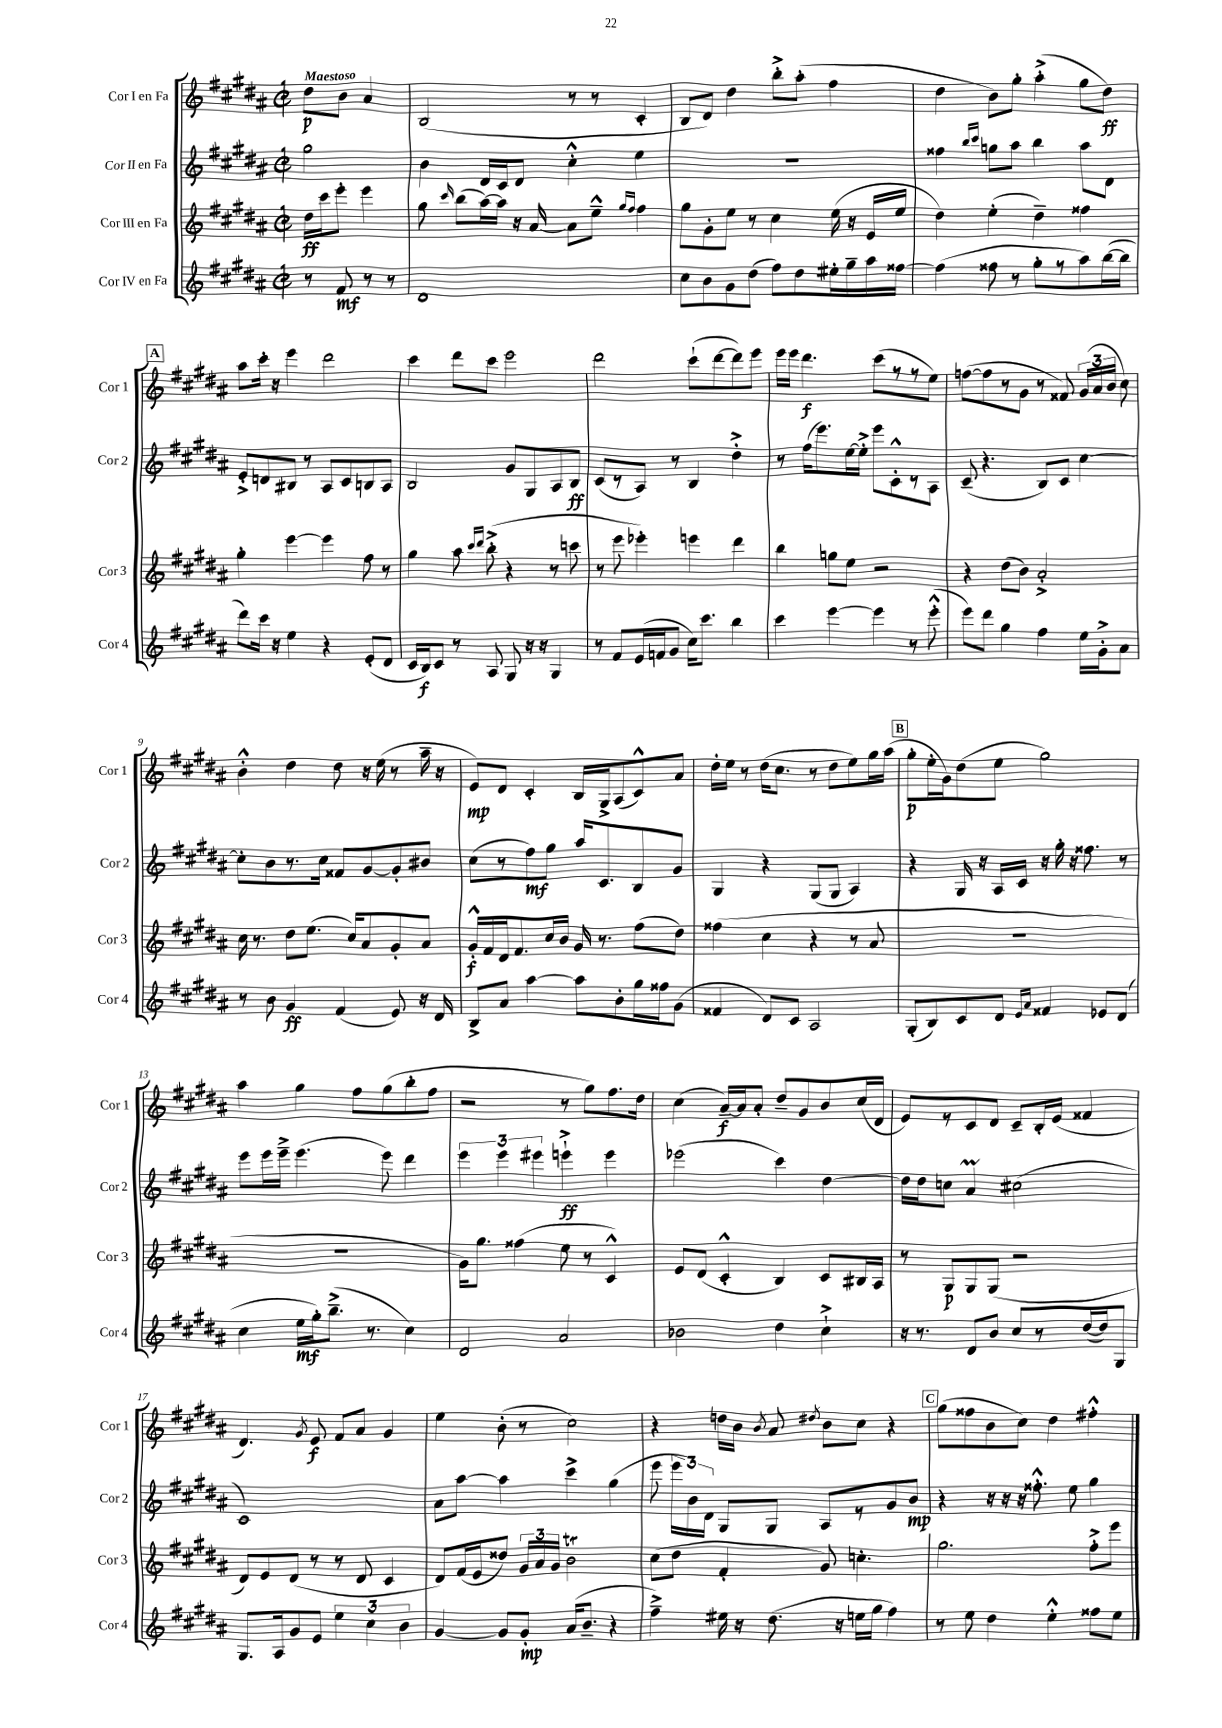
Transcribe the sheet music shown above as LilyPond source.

<<
\new StaffGroup <<
\new Staff = "s0" \with { instrumentName = "Cor I en Fa" shortInstrumentName = "Cor 1" } {
    \clef treble \key b \major \defaultTimeSignature \time 2/2 \partial 2 \tempo "Maestoso"
    \autoBeamOff dis''8[\p b'8] ais'4 |
    b2( r8 r8 cis'4-. |
    b8[ dis'8]) dis''4 b''8[-.-> ais''8]-.( fis''4 |
    dis''4 b'8[) gis''8]-. ais''4-.->( gis''8[ dis''8]\ff) |
    \mark \markup { \box "A" } ais''8[ cis'''16]-. r16 e'''4 dis'''2 |
    cis'''4 dis'''8[ cis'''8] e'''2 |
    dis'''2 cis'''8[-!( dis'''8~ dis'''8) e'''8] |
    e'''16[ e'''16] dis'''4.\f cis'''8[( r8 r8 e''8]) |
    f''8[~( f''8 r8 gis'8] r8 fisis'8) \tuplet 3/2 { gis'16[( ais'16 b'16] } cis''8) |
    b'4-.-^ dis''4 dis''8 r16 e''16( r8 ais''16-- r16 |
    e'8[\mp) dis'8] cis'4-. b16[ gis16-> ais8( cis'8-^) ais'8] |
    dis''16[-. e''16] r8 dis''16[( cis''8.] r8 dis''8[ e''8) gis''16 ais''16]( |
    \mark \markup { \box "B" } gis''8[-.\p e''16-. gis'16) dis''8( e''8] gis''2) |
    ais''4 gis''4 fis''8[ gis''8( b''8-. fis''8] |
    r2 r8 gis''8[) fis''8. dis''16] |
    cis''4( ais'16[~--\f) ais'16 ais'8]-. dis''8[-- gis'8 b'8 cis''16( dis'16] |
    e'8[) r8 cis'8 dis'8] cis'8[-- b16-. e'16]( fisis'4 |
    dis'4.) \acciaccatura { gis'8 } e'8\f fis'8[ ais'8] gis'4 |
    e''4 b'8-.( r8 cis''2) |
    r4 d''16[ b'16] \acciaccatura { b'8 } ais'8 \acciaccatura { dis''8 } b'8[ cis''8] r4 |
    \mark \markup { \box "C" } gis''8[( fisis''8 b'8 cis''8]) dis''4 fis''4-.-^ \bar "|." |
}
\new Staff = "s1" \with { instrumentName = "Cor II en Fa" shortInstrumentName = "Cor 2" } {
    \clef treble \key b \major \defaultTimeSignature \time 2/2 \partial 2
    \autoBeamOff gis''2 |
    b'4 dis'16[ cis'16 dis'8] cis''4-.-^ e''4 |
    R1 |
    fisis''4 \grace { b''16[ cis'''16] } g''8[ ais''8] b''4 ais''8[ dis'8] |
    \mark \markup { \box "A" } e'8[-.-> d'8 bis8] r8 ais8[ cis'8 b8 ais8] |
    b2 gis'8[ gis8 ais8 b8]\ff |
    cis'8[( r8 ais8]) r8 b4 dis''4-.-> |
    r8 fis''16[( e'''8.) e''16~ e''16]-.-> e'''8[ cis'8-.-^ r8 ais8] |
    cis'8--( r4. b8[) cis'8] cis''4~ |
    cis''8[-. b'8 r8. cis''16] fisis'8[ gis'8~ gis'8-. bis'8] |
    cis''8[( r8 fis''8\mf) gis''8] ais''16[ cis'8. b8 gis'8] |
    gis4 r4 gis8[( gis8] ais4) |
    \mark \markup { \box "B" } r4 gis16 r16 ais16[ cis'16] r16 gis''16-. r16 fisis''8. r8 |
    e'''8[ e'''16 e'''16]---> e'''4.( e'''8) dis'''4 |
    \tuplet 3/2 { e'''4 e'''4 eis'''4 } e'''4-!->\ff e'''4 |
    ees'''2( cis'''4) dis''4~ |
    dis''16[ dis''16 c''8] ais'4\prall cis''2( |
    cis'1) |
    ais'8[ ais''8]~ ais''4 cis'''4-> gis''4( |
    e'''8 \tuplet 3/2 { e'''16[ b'16) dis'16] } gis8[ gis8] ais8[ r8 gis'8 b'8]\mp |
    \mark \markup { \box "C" } r4 r16 r16 r16 fisis''8.-.-^ e''8 gis''4 \bar "|." |
}
\new Staff = "s2" \with { instrumentName = "Cor III en Fa" shortInstrumentName = "Cor 3" } {
    \clef treble \key b \major \defaultTimeSignature \time 2/2 \partial 2
    \autoBeamOff dis''16[\ff cis'''16 e'''8]-. e'''4 |
    gis''8 \grace { cis'''16 } b''8[( ais''16~) ais''16] r16 ais'16~ ais'8[ e''8]---^ \grace { gis''16[ fis''16] } fis''4 |
    gis''8[ gis'8-. e''8] r8 cis''4 e''16( r16 e'16[ e''16] |
    dis''4) e''4-.( dis''4--) fisis''4 |
    \mark \markup { \box "A" } gis''4-. e'''4~ e'''4 fis''8 r8 |
    gis''4 ais''8 \grace { cis'''16[ dis'''16] } b''8-.->( r4 r8 c'''8 |
    r8 e'''8 ees'''4-.) e'''4 dis'''4 |
    b''4 g''8[ e''8] r2 |
    r4 dis''8[( b'8]) ais'2-.-> |
    cis''16 r8. dis''8[ e''8.]( cis''16[) ais'8 gis'8-. ais'8] |
    gis'16[-.-^\f fis'16 dis'16 fis'8. cis''16 b'16] gis'16 r8. fis''8[( dis''8]) |
    fisis''4( cis''4 r4 r8 ais'8 |
    \mark \markup { \box "B" } R1 |
    r1 |
    gis'16[) gis''8.] fisis''4( e''8 r8 cis'4-^) |
    e'8[ dis'8]( cis'4-.-^ b4) cis'8[ bis16 ais16] |
    r8 gis8[\p gis8 gis8]( r2 |
    dis'8[) e'8 dis'8]( r8 r8 dis'8 cis'4 |
    dis'8[) fis'16( e'16 disis''8]) \tuplet 3/2 { gis'16[ ais'16 gis'16] } b'2\trill |
    cis''8[( dis''8] fis'4-. gis'8) c''4.-. |
    \mark \markup { \box "C" } gis''2. fis''8[-.-> e'''8] \bar "|." |
}
\new Staff = "s3" \with { instrumentName = "Cor IV en Fa" shortInstrumentName = "Cor 4" } {
    \clef treble \key b \major \defaultTimeSignature \time 2/2 \partial 2
    \autoBeamOff r8 fis'8\mf r8 r8 |
    dis'1 |
    cis''8[ b'8 gis'8 dis''8]( fis''8[) dis''8 eis''16-. gis''16-- ais''16 fisis''16]~ |
    fisis''4( fisis''8 r8 gis''8[-. r8 ais''8) b''16~( b''16] |
    \mark \markup { \box "A" } dis'''8[) cis'''16] r16 e''4 r4 e'8[-.( dis'8] |
    cis'16[ b16\f) cis'8] r8 ais8 gis8 r16 r16 gis4 |
    r8 fis'8[ e'16( f'16 gis'8] cis''16[) cis'''8.] b''4 |
    cis'''4 e'''4~ e'''4 r8 e'''8-.-^( |
    e'''8[) dis'''8] gis''4 fis''4 e''16[ gis'16-.-> ais'8] |
    r8 b'8 gis'4\ff fis'4( e'8) r16 dis'16 |
    b8[-> ais'8] ais''4~ ais''8[ b'8-. gis''16 fisis''16 gis'8]( |
    fisis'4 dis'8[) cis'8] ais2 |
    \mark \markup { \box "B" } gis8[-.( b8) cis'8 dis'8] \grace { e'16[ ais'16] } fisis'4 ees'8[ dis'8]( |
    cis''4 e''16[\mf gis''16-.) b''8.]--->( r8. cis''4) |
    dis'2 ais'2 |
    bes'2 dis''4 cis''4-!-> |
    r16 r8. dis'8[ b'8] cis''8[ r8 dis''16~( dis''16) gis8] |
    gis8.[ ais16 gis'8 e'8] \tuplet 3/2 { e''4 cis''4 b'4 } |
    gis'4~ gis'8[ gis'8]-.\mp ais'16[( b'8.]-- r4 |
    fis''4--->) eis''16 r16 dis''8.( r16 e''16[ gis''16] fis''4) |
    \mark \markup { \box "C" } r8 e''8 dis''4 e''4-.-^ fisis''8[ e''8] \bar "|." |
}
>>
>>
